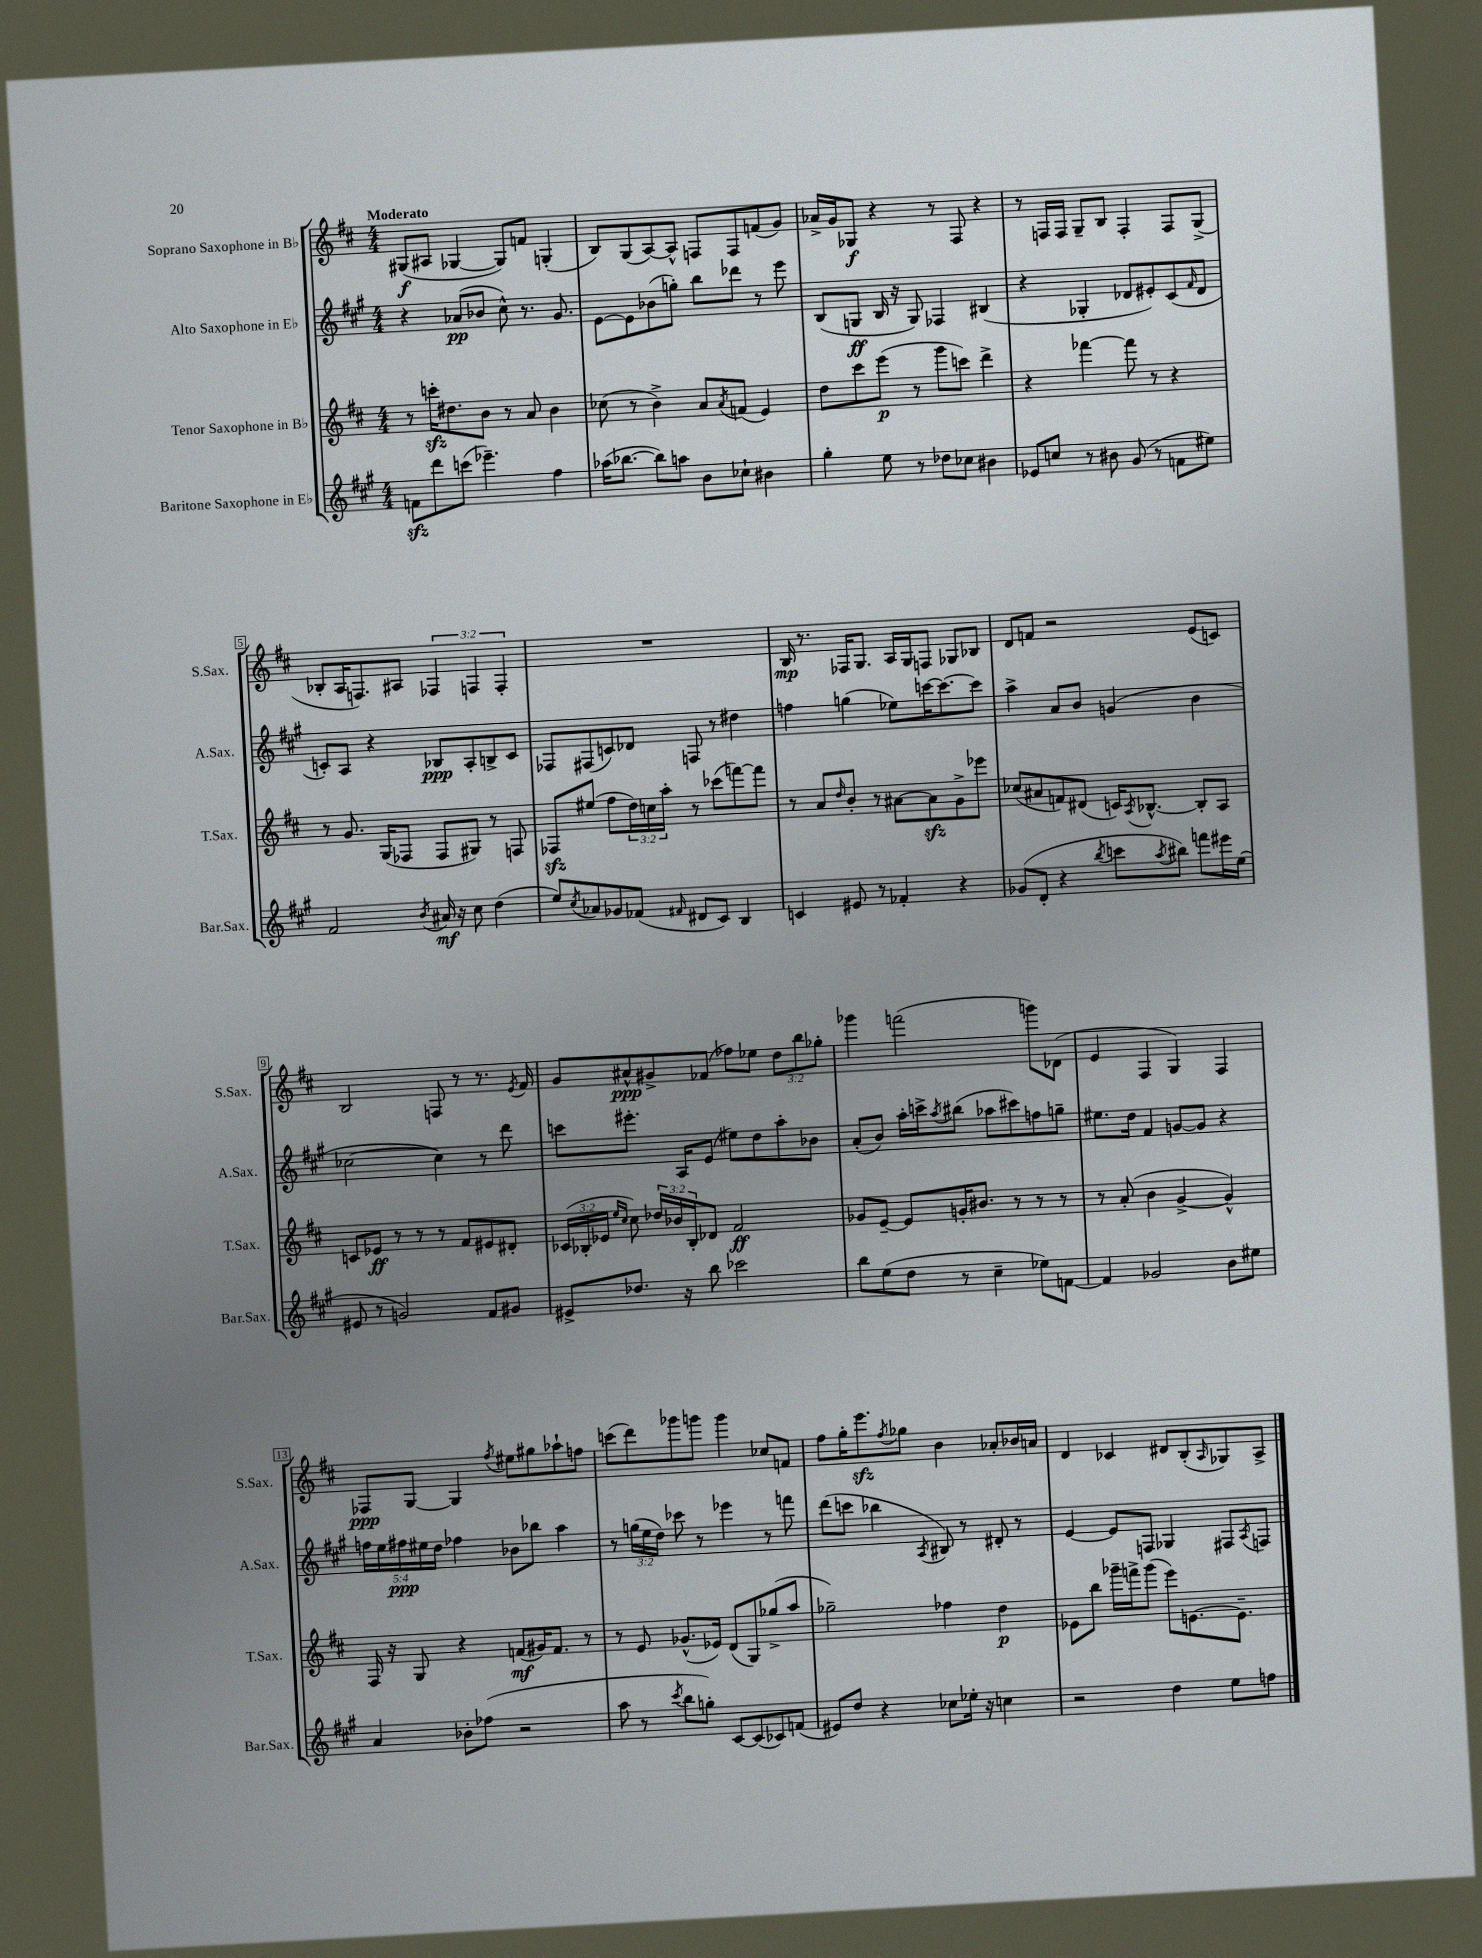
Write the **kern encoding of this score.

**kern	**kern	**kern	**kern
*staff4	*staff3	*staff2	*staff1
*clefG2	*clefG2	*clefG2	*clefG2
*k[f#c#g#]	*k[f#c#]	*k[f#c#g#]	*k[f#c#]
*M4/4	*M4/4	*M4/4	*M4/4
8f\L	8r	4r	(8G#/L
8ddd\	16ccc'\LK	.	8A#/J
.	8.dd#\	.	.
(8ccc\J	.	(8a-/L	[4G-/
4.eee-~\)	8b\J	8b-/J	.
.	8r	8cc#^^\)	8G-/]L)
.	8a/	8.r	8f/J
4ff#\	4b\	.	(4G'/
.	.	8.g#/	.
=	=	=	=
(16aa-\LK	(8cc-\	[8e\L	8B/L)
[8.bb-\J	.	.	.
.	8r	8e\]	(8G/
8bb-\]L)	4b^\)	(8b-\	[8A/)
8aa\J	.	8gg'\J)	8A^^/]J
8b\L	8a/L	8bb\L	8F/L
.	8qa/	.	.
8cc-`\J	(8f/J	8ddd-\J	8F/
4b#\	4e/)	8r	(8f/
.	.	8eee\	8g/J)
=	=	=	=
4gg#'\	8dd\L	(8B/L	16a-^/LL
.	.	.	16g/J
.	8ccc#\	8G/J	8G-/J
8ee\	(8eee\J	16B/	4r
.	.	16r	.
8r	8r	8G/)	.
8dd-\L	8ggg\L	4F-/	8r
8cc-\J	8ccc\J)	.	8F#/
4b#\	4ddd^\	(4B#/	4r
=	=	=	=
8e-/L	4r	4r	8r
8cc/J	.	.	16F/LL
.	.	.	16F/JJ
8r	[4fff-\	4G-'/	8G~/L
8b#\	.	.	8B/J
(8g#/	8fff-\]	8d-/L	4F'/
8r	8r	8e#'/)	.
8f\L	4r	(8c#/	8F/L
.	.	16qqf#/	.
8ee#\J)	.	8d-/J	(8G^/J
=	=	=	=
2f#/	8r	8c'/L)	8B-'/L
.	8.g/	8A/J	16A/K
.	.	.	8.F/)
.	.	4r	.
.	(16G/LK	.	.
.	8F-/J	.	8A#/J
8qb/	.	.	.
16a#/	8F-/L	8B-/L	6F-/
16r	.	.	.
8cc#\	8G#/J)	8A'/	.
.	.	.	6F/
(4dd\	8r	8B^/	.
.	.	.	6F'/
.	8F/	8c/J	.
=	=	=	=
8ee/L)	8F-/L	8F-/L	1r
8qcc#/	.	.	.
8a-/	(8ee#/J	(8F#/	.
8g-/	8ff#\L	8c/)	.
(8f-/J	24dd\L)	8d-/J	.
.	24cc\	.	.
.	24aa'\JJ	.	.
16qqf#/	.	.	.
8d#/L	8r	8F/	.
8c#/J)	(8ccc-\L	8r	.
4B/	[8fff\)	4dd#\	.
.	8fff\]J	.	.
=	=	=	=
4c/	8r	4ff\	16B/
.	.	.	8.r
.	8a/L	.	.
.	16qqdd/	.	.
8e#/	8b'/J	(4gg\	16F-/LK
.	.	.	8.G/J
8r	8r	.	.
4f-'/	[8a#\L	8ee-\L)	16A/LL
.	.	.	16G/J
.	8a#\]	[16ccc\K	8F/J
.	.	8.ccc\_	.
4r	8g^\	.	8G-/L
.	8eee-\J	8ccc\]J	8B-/J
=	=	=	=
(8g-/L	(8cc-/L	4aa^\	8d/L
8d'/J	8a#/	.	8f/J
4r	8f/)	8a/L	2r
.	(8d#/J	8b/J	.
8qbb/	.	.	.
8ccc\L	16c/LK)	(4g/	.
.	8qA/	.	.
.	[8.B-^^/J	.	.
8qaa/	.	.	.
8bb#\J)	.	.	.
8fff\L	8B-'/]L	4b\	(8e/L
16eee#\L	8A/J	.	8c/J)
(16ee\JJ	.	.	.
=	=	=	=
8e#/	8c/L	[2cc-\	2B/
8r	8e-/J	.	.
2g/)	8r	.	.
.	8r	.	.
.	8r	4cc-\])	8F/
.	8f#/L	.	8r
8f#/L	8e#/	8r	8.r
8g#/J	8d#'/J	8ddd\	.
.	.	.	8qe/
.	.	.	16f#/
=	=	=	=
8e#^/L	(24c-/LL	8ccc\L	8g/L
.	24B-'/	.	.
.	24e-/JJ	.	.
.	16qqee/LL	.	.
.	16qqcc#/JJ	.	.
8.dd-/J	8cc#\)	8.eee#'\J	8a#^^/
.	24dd-/LL	.	8g#^/
.	24b-/	.	.
16r	.	16A/LK	.
.	24B-'/J	.	.
8bb\	8d-/J	(8e/J	(8f-/J
2ccc-\	2f#/	8ee#\L)	8ff-\L)
.	.	8dd\	8ee-\J
.	.	8aa'\	12dd\L
.	.	.	12bb\
.	.	8b-\J	.
.	.	.	12gg-'\J
=	=	=	=
8bb\L	8g-/L	(8a'/L	4ggg-\
(8ee\	[8e~/J	8b/J)	.
8dd\J	8e/]L	16aa'\LL	(2fff\
.	.	16ccc^\J	.
.	.	8qaa/	.
8r	16g'/K	(8bb#\J	.
.	8.b#/J	.	.
4cc#~\	.	8aa-\L	.
.	8r	8ccc#\)	.
8ee-\L)	8r	8ff\	8ggg\L)
[8f\J	8r	8gg~\J	(8d-\J
=	=	=	=
4f/]	8r	8.ee#\L	4e/
.	(8a'/	.	.
.	.	16dd\Jk	.
2g-/	4b\	4f#/	4F#/
.	[4g^/	[8g/L	4G/)
.	.	8g/]J	.
8b\L	4g^^/])	4r	4F#/
8ee#\J	.	.	.
=	=	=	=
4a/	16F#/	20ff\LL	8F-/L
.	.	20ee\	.
.	16r	.	.
.	.	20ff#\	.
.	8G/	.	[8G/J
.	.	20ee#\	.
.	.	20dd\JJ	.
8b-'\L	4r	4ff-\	4G/]
(8ff-\J	.	.	.
.	.	.	8qff#/
2r	(8f/L	8b-\L	8ee#\L
.	16g#/K)	8bb-\J	8gg#\
.	8.f/J	.	.
.	.	4aa\	8aa-`\
.	8r	.	8ff\J
=	=	=	=
8aa\	8r	8r	(8ccc\L
8r	8e/	(24gg\LL	8ddd\)
.	.	24ee\	.
.	.	24dd\JJ)	.
8qccc#/	.	.	.
8bb\L	(8.g-^^/L	8ccc-\	8ggg-\
8gg'\J)	.	8r	8ggg\J
.	16e-/Jk)	.	.
[8c#/L	(8d/L	4eee-\	4ggg\
(8c#/]	8G/)	.	.
8c-/)	(8gg-^/	8r	8cc-/L
(8f/J	8aa/J	8fff\	8f/J
=	=	=	=
8e#/L)	2gg-~\)	(8ddd\L	8ff#\L
8dd/J	.	8ccc\J	16gg'\K
.	.	.	8.eee\
4r	.	4bb-\	.
.	.	.	8qff#/
.	.	.	8gg-\J
.	.	8qA/	.
8cc-\L	4ff-\	8B#/)	4b\
16ee-'\Jk	.	8r	.
16r	.	.	.
4cc\	4dd\	8d#'/	8a-'/L
.	.	8r	16b-/L
.	.	.	16a/JJ
=	=	=	=
2r	8e-\L	[4e/	4d/
.	8bb\J	.	.
.	16ggg-~\LL	8e/]L	4c-/
.	16fff^\J	.	.
.	(8ggg-\J	8F/J	.
4dd\	8eee\L)	4G-/	8d#/L
.	[8.e\	.	(8B'/
.	.	.	16qqA/
8ee\L	.	8F#/L	8G-/)
.	8.e~\]J	.	.
.	.	8qA/	.
8ff\J	.	8F/J	8A^/J
==	==	==	==
*-	*-	*-	*-
